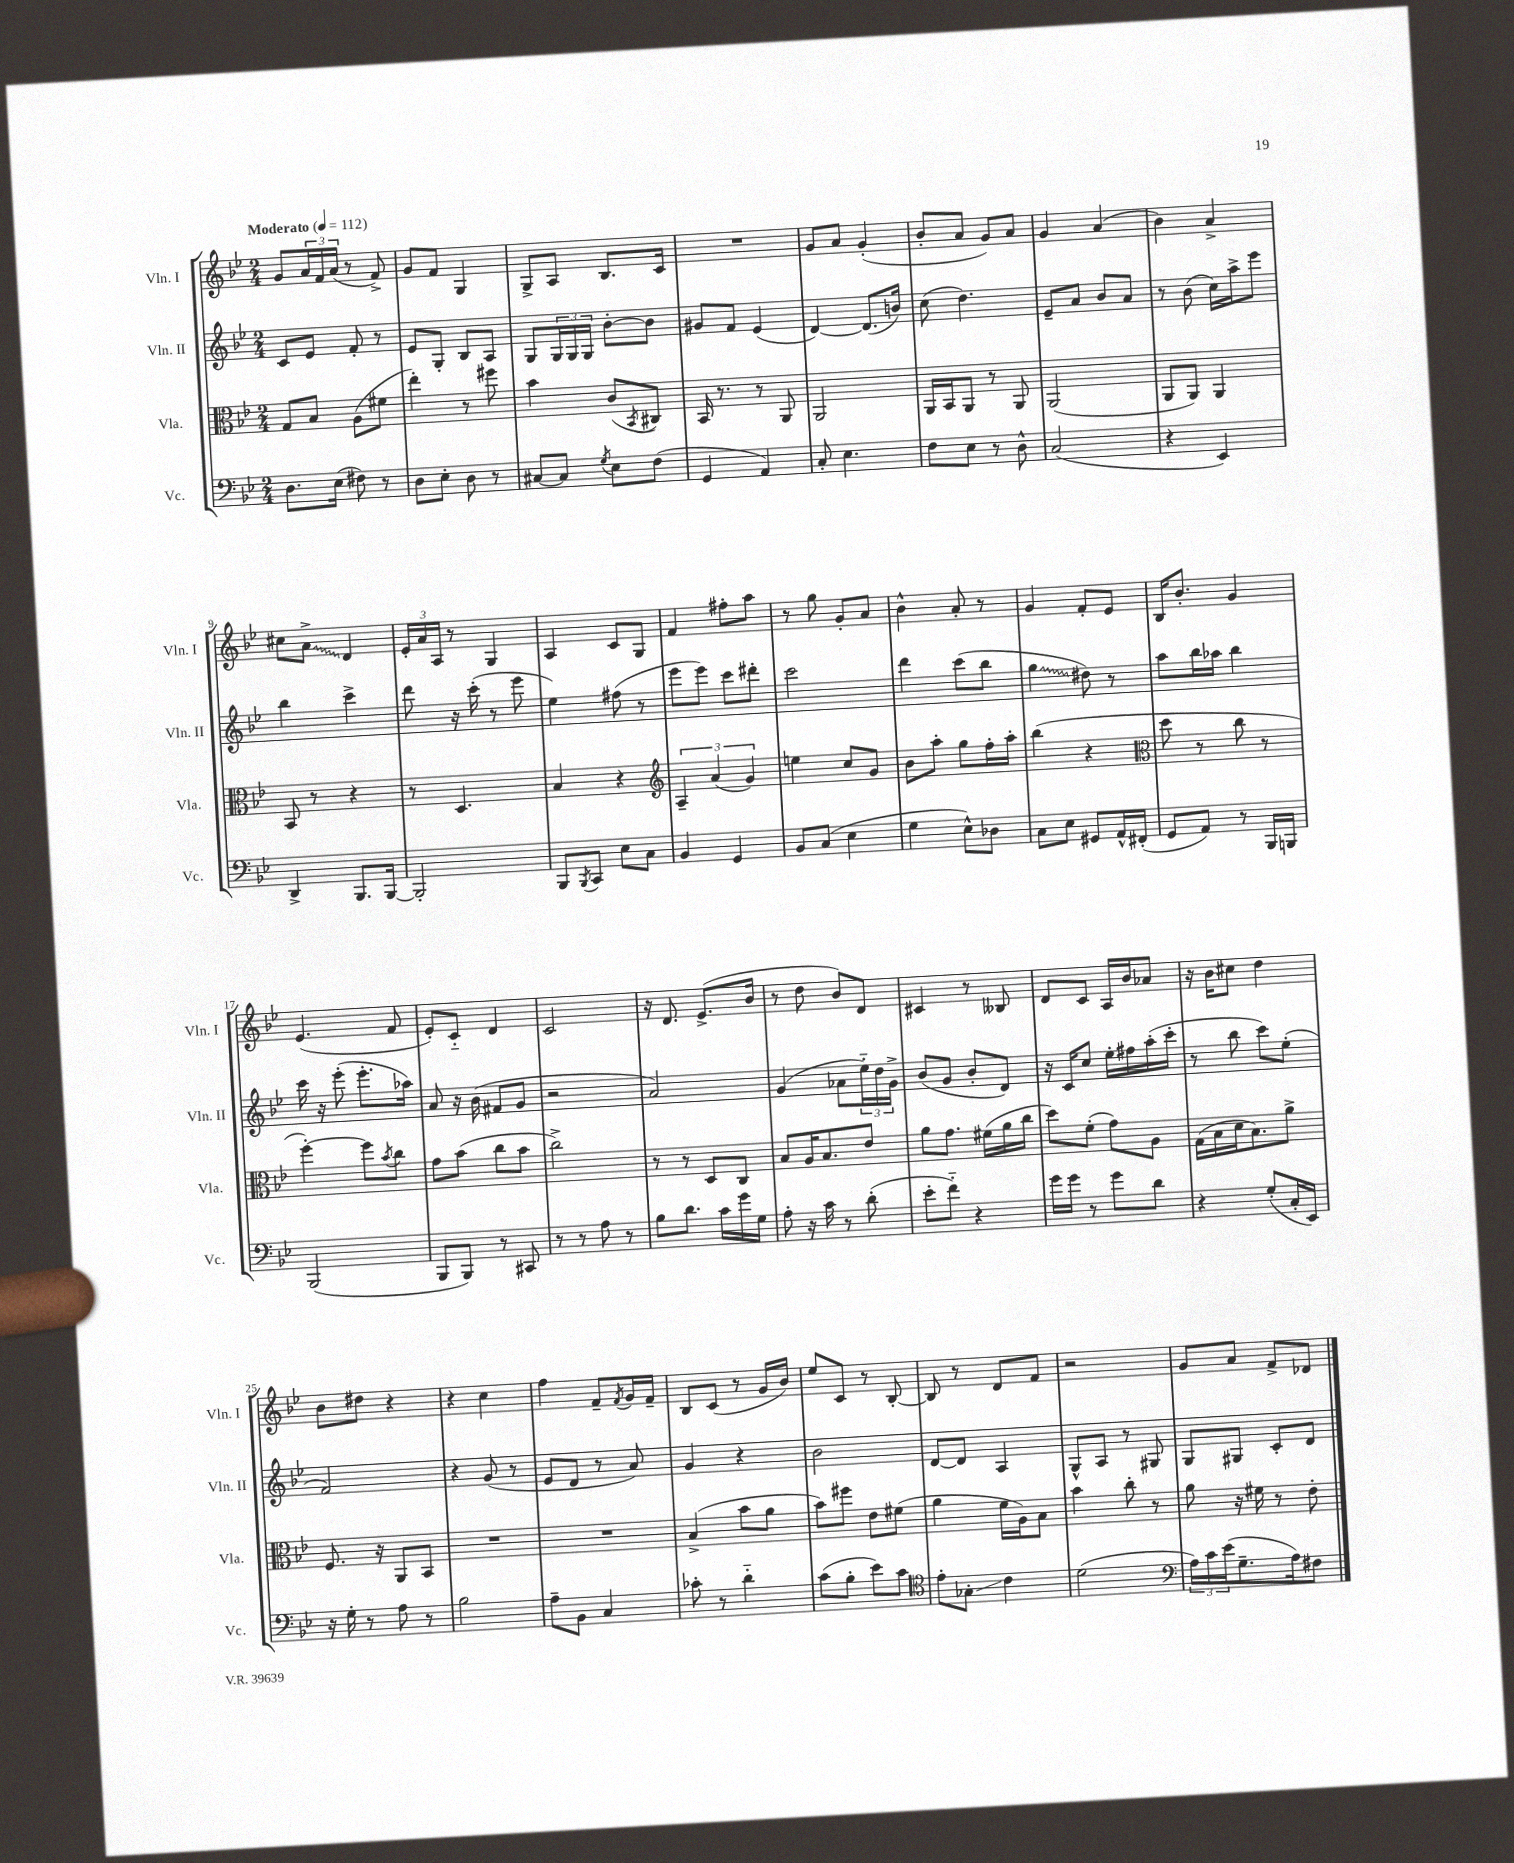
<<
\new StaffGroup <<
\new Staff = "s0" \with { instrumentName = "Vln. I" shortInstrumentName = "Vln. I" } {
    \clef treble \key bes \major \numericTimeSignature \time 2/4 \tempo "Moderato" 4 = 112
    g'8 \tuplet 3/2 { a'16 f'16 a'16( } r8 f'8->) |
    g'8 f'8 g4 |
    g8-> a8 bes8. c'16 |
    R2 |
    g'8 a'8 g'4-.( |
    bes'8-. a'8 g'8) a'8 |
    g'4 a'4( |
    bes'4) a'4-> |
    cis''8 \once \override Glissando.style = #'zigzag a'8->\glissando d'4 |
    \tuplet 3/2 { ees'16-. a'16 a16 } r8 g4 |
    a4 c'8 g8 |
    f'4 fis''8-. a''8 |
    r8 g''8 g'8-. a'8 |
    bes'4-^ a'8-. r8 |
    g'4 f'8-. ees'8 |
    bes16 bes'8.-. g'4 |
    ees'4.( f'8 |
    ees'8-.) c'8-_ d'4 |
    c'2 |
    r16 d'8. ees'8.->( bes'16 |
    r8 d''8 bes'8) d'8 |
    cis'4 r8 beses8 |
    d'8 c'8 a16 bes'16 aes'8 |
    r16 bes'16 cis''8 d''4 |
    bes'8 dis''8 r4 |
    r4 c''4 |
    f''4 f'8-- \acciaccatura { f'8 } g'16 f'16-- |
    bes8 c'8( r8 g'16 bes'16) |
    ees''8 c'8 r8 bes8~-. |
    bes8 r8 d'8 f'8 |
    r2 |
    g'8 a'8 f'8-> des'8 \bar "|." |
}
\new Staff = "s1" \with { instrumentName = "Vln. II" shortInstrumentName = "Vln. II" } {
    \clef treble \key bes \major \numericTimeSignature \time 2/4
    c'8 ees'8 f'8-. r8 |
    ees'8 g8-. bes8 a8 |
    g8 \tuplet 3/2 { g16 g16 g16 } bes'8~-. bes'8 |
    gis'8 f'8 ees'4( |
    d'4~) d'8.( b'16) |
    c''8( d''4.) |
    ees'8-- a'8 bes'8 a'8 |
    r8 bes'8( c''16) a''16-> ees'''8 |
    bes''4 c'''4-> |
    d'''8 r16 c'''16-.( r8 ees'''8 |
    ees''4) fis''8( r8 |
    ees'''8 ees'''8) c'''8 dis'''8-. |
    c'''2 |
    d'''4 c'''8( bes''8 |
    \once \override Glissando.style = #'zigzag g''4\glissando dis''8) r8 |
    a''8 bes''16 aes''16 bes''4 |
    c'''16 r16 ees'''8-.( ees'''8.-. aes''16) |
    a'8 r16 bes'16( fis'8 g'8 |
    r2 |
    a'2) |
    g'4( aes'8 \tuplet 3/2 { ees''16-_) d''16 g'16-> } |
    bes'8( g'8 bes'8-. d'8) |
    r16 c'16 c''8 ees''16-. fis''16 a''16-.( c'''16-. |
    r8 bes''8 c'''8) ees''8-.( |
    f'2) |
    r4 g'8( r8 |
    ees'8 d'8 r8 a'8) |
    g'4 r4 |
    bes'2 |
    d'8~ d'8 a4 |
    g8-^ a8 r8 gis8 |
    g8 gis8 c'8-. d'8 \bar "|." |
}
\new Staff = "s2" \with { instrumentName = "Vla." shortInstrumentName = "Vla." } {
    \clef alto \key bes \major \numericTimeSignature \time 2/4
    g8 bes8 a8( fis'8 |
    ees''4-.) r8 fis''8 |
    bes'4 c'8( \acciaccatura { bes,8 } cis8) |
    bes,16 r8. r8 a,8 |
    a,2 |
    a,16 bes,16 a,8 r8 a,8 |
    a,2( |
    a,8 a,8) a,4 |
    bes,8 r8 r4 |
    r8 d4. |
    bes4 r4 |
    \clef treble \tuplet 3/2 { a4-- a'4( g'4) } |
    e''4 c''8 g'8 |
    bes'8 a''8-. g''8 f''16-. a''16-. |
    bes''4( r4 |
    \clef alto d''8 r8 c''8 r8 |
    f''4~-.) f''8 \acciaccatura { bes'8 } c''8 |
    g'8 bes'8( c''8 bes'8 |
    c''2->) |
    r8 r8 d8 c8 |
    bes8 a16 bes8. ees'8 |
    a'8 g'8. fis'16( a'16 c''16 |
    d''8) f'8-.( g'8) a8 |
    g16( bes16 d'16 bes8.) a'8-> |
    f8. r16 a,8 bes,8 |
    R2 |
    R2 |
    bes4->( bes'8 a'8 |
    bes'8) fis''8 ees'8 fis'8( |
    a'4 f'16 a16) bes8 |
    bes'4 c''8-. r8 |
    a'8 r16 fis'16 r8 ees'8-. \bar "|." |
}
\new Staff = "s3" \with { instrumentName = "Vc." shortInstrumentName = "Vc." } {
    \clef bass \key bes \major \numericTimeSignature \time 2/4
    d8. ees16( fis8) r8 |
    d8 ees8-. d8 r8 |
    cis8~ cis8 \acciaccatura { g8 } ees8 f8( |
    g,4 a,4) |
    c8-. ees4. |
    f8 ees8 r8 d8-^ |
    c2( |
    r4 ees,4) |
    d,4-> bes,,8. bes,,16~ |
    bes,,2-. |
    bes,,8 \acciaccatura { bes,,8 } c,8 ees8 c8 |
    bes,4 g,4 |
    bes,8 c8( ees4 |
    g4 ees8-^) des8 |
    c8 ees8 gis,8 a,16-^ fis,16-.( |
    g,8 a,8) r8 bes,,16 b,,16 |
    bes,,2( |
    bes,,8 bes,,8) r8 cis,8 |
    r8 r8 a8 r8 |
    bes8 d'8. c'16 g'16 g16 |
    a8-. r16 c'16 r8 d'8-.( |
    ees'8-. f'8-_) r4 |
    g'16 g'16 r8 g'8 d'8 |
    r4 g8-.( c16-. ees,16) |
    r16 g16-. r8 a8 r8 |
    bes2 |
    a8-- bes,8 c4 |
    ces'8-. r8 d'4-_ |
    c'8( bes8-. ees'8) c'8 |
    \clef tenor ees'8-. ges8-.\glissando c'4 |
    d'2( |
    \clef bass \tuplet 3/2 { a16) c'16 ees'16( } g8.-- a16) fis8 \bar "|." |
}
>>
>>
